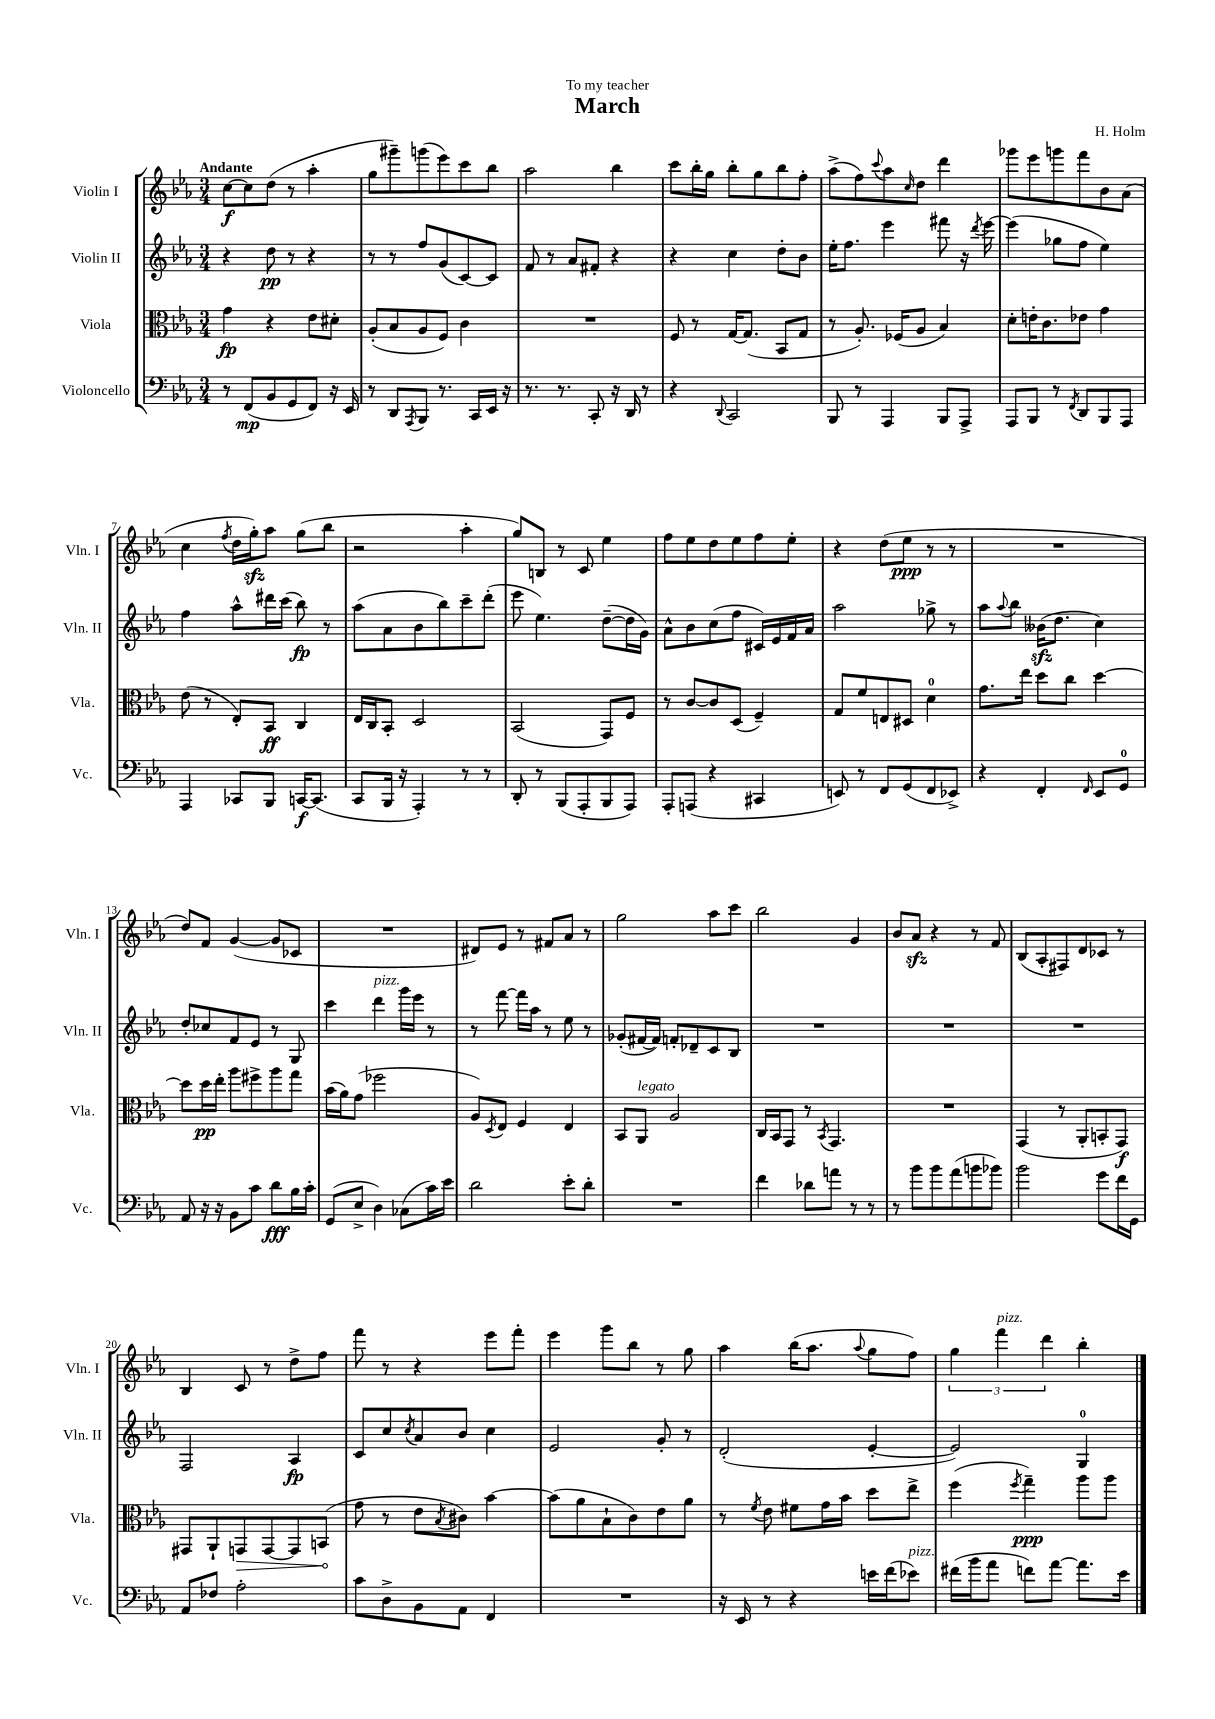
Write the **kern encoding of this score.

**kern	**kern	**kern	**kern
*staff4	*staff3	*staff2	*staff1
*clefF4	*clefC3	*clefG2	*clefG2
*k[b-e-a-]	*k[b-e-a-]	*k[b-e-a-]	*k[b-e-a-]
*M3/4	*M3/4	*M3/4	*M3/4
8r	4g	4r	[8cc
(8FF	.	.	8cc]
8BB-	4r	8dd	(8dd
8GG	.	8r	8r
8FF)	8e-	4r	4aa-'
16r	8d#'	.	.
16EE-	.	.	.
=	=	=	=
8r	(8A-'	8r	8gg
8DD	8B-	8r	8ggg#~)
8qAAA-	.	.	.
8BBB-	8A-	8ff	(8ggg
8.r	8F)	(8g	8eee-)
.	4c	[8c)	8ccc
16CC	.	.	.
16EE-	.	8c]	8bb-
16r	.	.	.
=	=	=	=
8.r	2.r	8f	2aa-
.	.	8r	.
8.r	.	.	.
.	.	8a-	.
8CC'	.	8f#'	.
16r	.	4r	4bb-
16DD	.	.	.
8r	.	.	.
=	=	=	=
4r	8F	4r	8ccc
.	8r	.	16bb-'
.	.	.	16gg
8qqDD	.	.	.
2CC	[16G	4cc	8bb-'
.	(8.G]	.	.
.	.	.	8gg
.	8BB-	8dd'	8bb-
.	8G	8b-	8ff'
=	=	=	=
8BBB-	8r	16ee-'	(8aa-^
.	.	8.ff	.
8r	8.A-')	.	8ff)
.	.	.	8qqccc
4AAA-	.	4eee-	8aa-
.	(16F-	.	.
.	.	.	16qqcc
.	8A-	.	8dd
8BBB-	4B-)	8fff#	4ddd
8AAA-^	.	16r	.
.	.	8qddd	.
.	.	[16eee-	.
=	=	=	=
8AAA-	8d'	(4eee-]	8ggg-
8BBB-	16e'	.	8eee-
.	8.c	.	.
8r	.	8gg-	8ggg
8qFF	.	.	.
8DD	8e-	8ff	8fff
8BBB-	4g	4ee-)	8b-
8AAA-	.	.	(8a-
=	=	=	=
4AAA-	(8e-	4ff	4cc
.	8r	.	.
.	.	.	8qff
8CC-	8E-')	8aa-^^	16dd
.	.	.	16gg')
8BBB-	8BB-	16ddd#	8aa-
.	.	(16ccc	.
[16CC	4C	8bb-)	(8gg
(8.CC]	.	.	.
.	.	8r	8bb-
=	=	=	=
8CC	16E-	(8aa-	2r
.	16C	.	.
16BBB-	8BB-'	8a-	.
16r	.	.	.
4AAA-')	2D	8b-	.
.	.	8bb-)	.
8r	.	8ccc~	4aa-'
8r	.	(8ddd'	.
=	=	=	=
8DD'	(2BB-	8eee-	8gg)
8r	.	4.ee-)	8B
(8BBB-	.	.	8r
8AAA-'	.	.	8c
8BBB-	8GG)	([8dd~	4ee-
8AAA-)	8F	16dd]	.
.	.	16g)	.
=	=	=	=
8AAA-'	8r	8a-^^	8ff
(8AAA	[8c	8b-	8ee-
4r	8c]	(8cc	8dd
.	(8D	8ff	8ee-
4CC#	4F~)	16c#)	8ff
.	.	16e-	.
.	.	16f	8ee-'
.	.	16a-	.
=	=	=	=
8EE)	8G	2aa-	4r
8r	8f	.	.
8FF	8E	.	(8dd
(8GG	8D#	.	8ee-
8FF	4d	8gg-^	8r
8EE-^)	.	8r	8r
=	=	=	=
4r	8.g	8aa-	2.r
.	.	8qqaa-	.
.	.	8bb-	.
.	16ee-	.	.
4FF'	8dd	(16b--	.
.	.	8.dd	.
.	8cc	.	.
16qqFF	.	.	.
8EE-	[4dd	4cc)	.
8GG	.	.	.
=	=	=	=
8AA-	8dd]	8dd'	8dd)
16r	16dd	8cc-	8f
16r	16ee-'	.	.
8BB-	8aa-	8f	([4g
8c	8ff#^	8e-	.
8d	8aa-	8r	8g]
16B-	8gg	8G	8c-
16c'	.	.	.
=	=	=	=
(8GG	(16b-	4ccc	2.r
.	16a-)	.	.
8E-^	(8g	.	.
4D)	2ff-	4ddd	.
(8C-	.	16ggg	.
.	.	16eee-	.
16c)	.	8r	.
16e-	.	.	.
=	=	=	=
2d	8A-)	8r	8d#)
.	8qD	.	.
.	8E-	[8fff	8e-
.	4F	16fff]	8r
.	.	16aa-	.
.	.	8r	8f#
8e-'	4E-	8ee-	8a-
8d'	.	8r	8r
=	=	=	=
2.r	8BB-	(8g-'	2gg
.	8AA-	[16f#	.
.	.	16f#])	.
.	2A-	8f'	.
.	.	8d-~	.
.	.	8c	8aa-
.	.	8B-	8ccc
=	=	=	=
4f	16C	2.r	2bb-
.	16BB-	.	.
.	8GG	.	.
8d-	8r	.	.
.	8qBB-	.	.
8a	4.GG	.	.
8r	.	.	4g
8r	.	.	.
=	=	=	=
8r	2.r	2.r	8b-
8b-	.	.	8a-
8b-	.	.	4r
(8a-	.	.	.
8b	.	.	8r
8b-)	.	.	8f
=	=	=	=
2b-	(4GG	2.r	(8B-
.	.	.	8A-'
.	8r	.	8F#)
.	8AA-'	.	8d
8g	8BB'	.	8c-
16f	8GG)	.	8r
16GG	.	.	.
=	=	=	=
8AA-	8GG#	2F	4B-
8F-	8AA-`	.	.
2A-'	8GG	.	8c
.	[8GG	.	8r
.	8GG]	4A-	8dd^
.	(8BB	.	8ff
=	=	=	=
8c	8g	8c	8fff
8D^	8r	8cc	8r
.	.	8qcc	.
8BB-	8e-	8a-	4r
.	8qB-	.	.
8AA-	8c#)	8b-	.
4FF	[4b-	4cc	8eee-
.	.	.	8fff'
=	=	=	=
2.r	(8b-]	2e-	4eee-
.	8a-	.	.
.	8B-`	.	8ggg
.	8c)	.	8bb-
.	8e-	8g'	8r
.	8a-	8r	8gg
=	=	=	=
16r	8r	(2d'	4aa-
16EE-	.	.	.
.	8qf	.	.
8r	8e-	.	.
4r	8f#	.	(16bb-
.	.	.	8.aa-
.	16g	.	.
.	16b-	.	.
.	.	.	8qqaa-
16e	8dd	[4e-'	8gg
(16f	.	.	.
8e-)	8ee-^	.	8ff)
=	=	=	=
(16f#	(4ff	2e-])	6gg
16b-	.	.	.
8a-	.	.	.
.	.	.	6fff
.	8qff	.	.
8f)	4gg~)	.	.
.	.	.	6ddd
[8a-	.	.	.
8.a-]	8aa-	4G	4bb-'
.	8aa-	.	.
16e-	.	.	.
==	==	==	==
*-	*-	*-	*-
